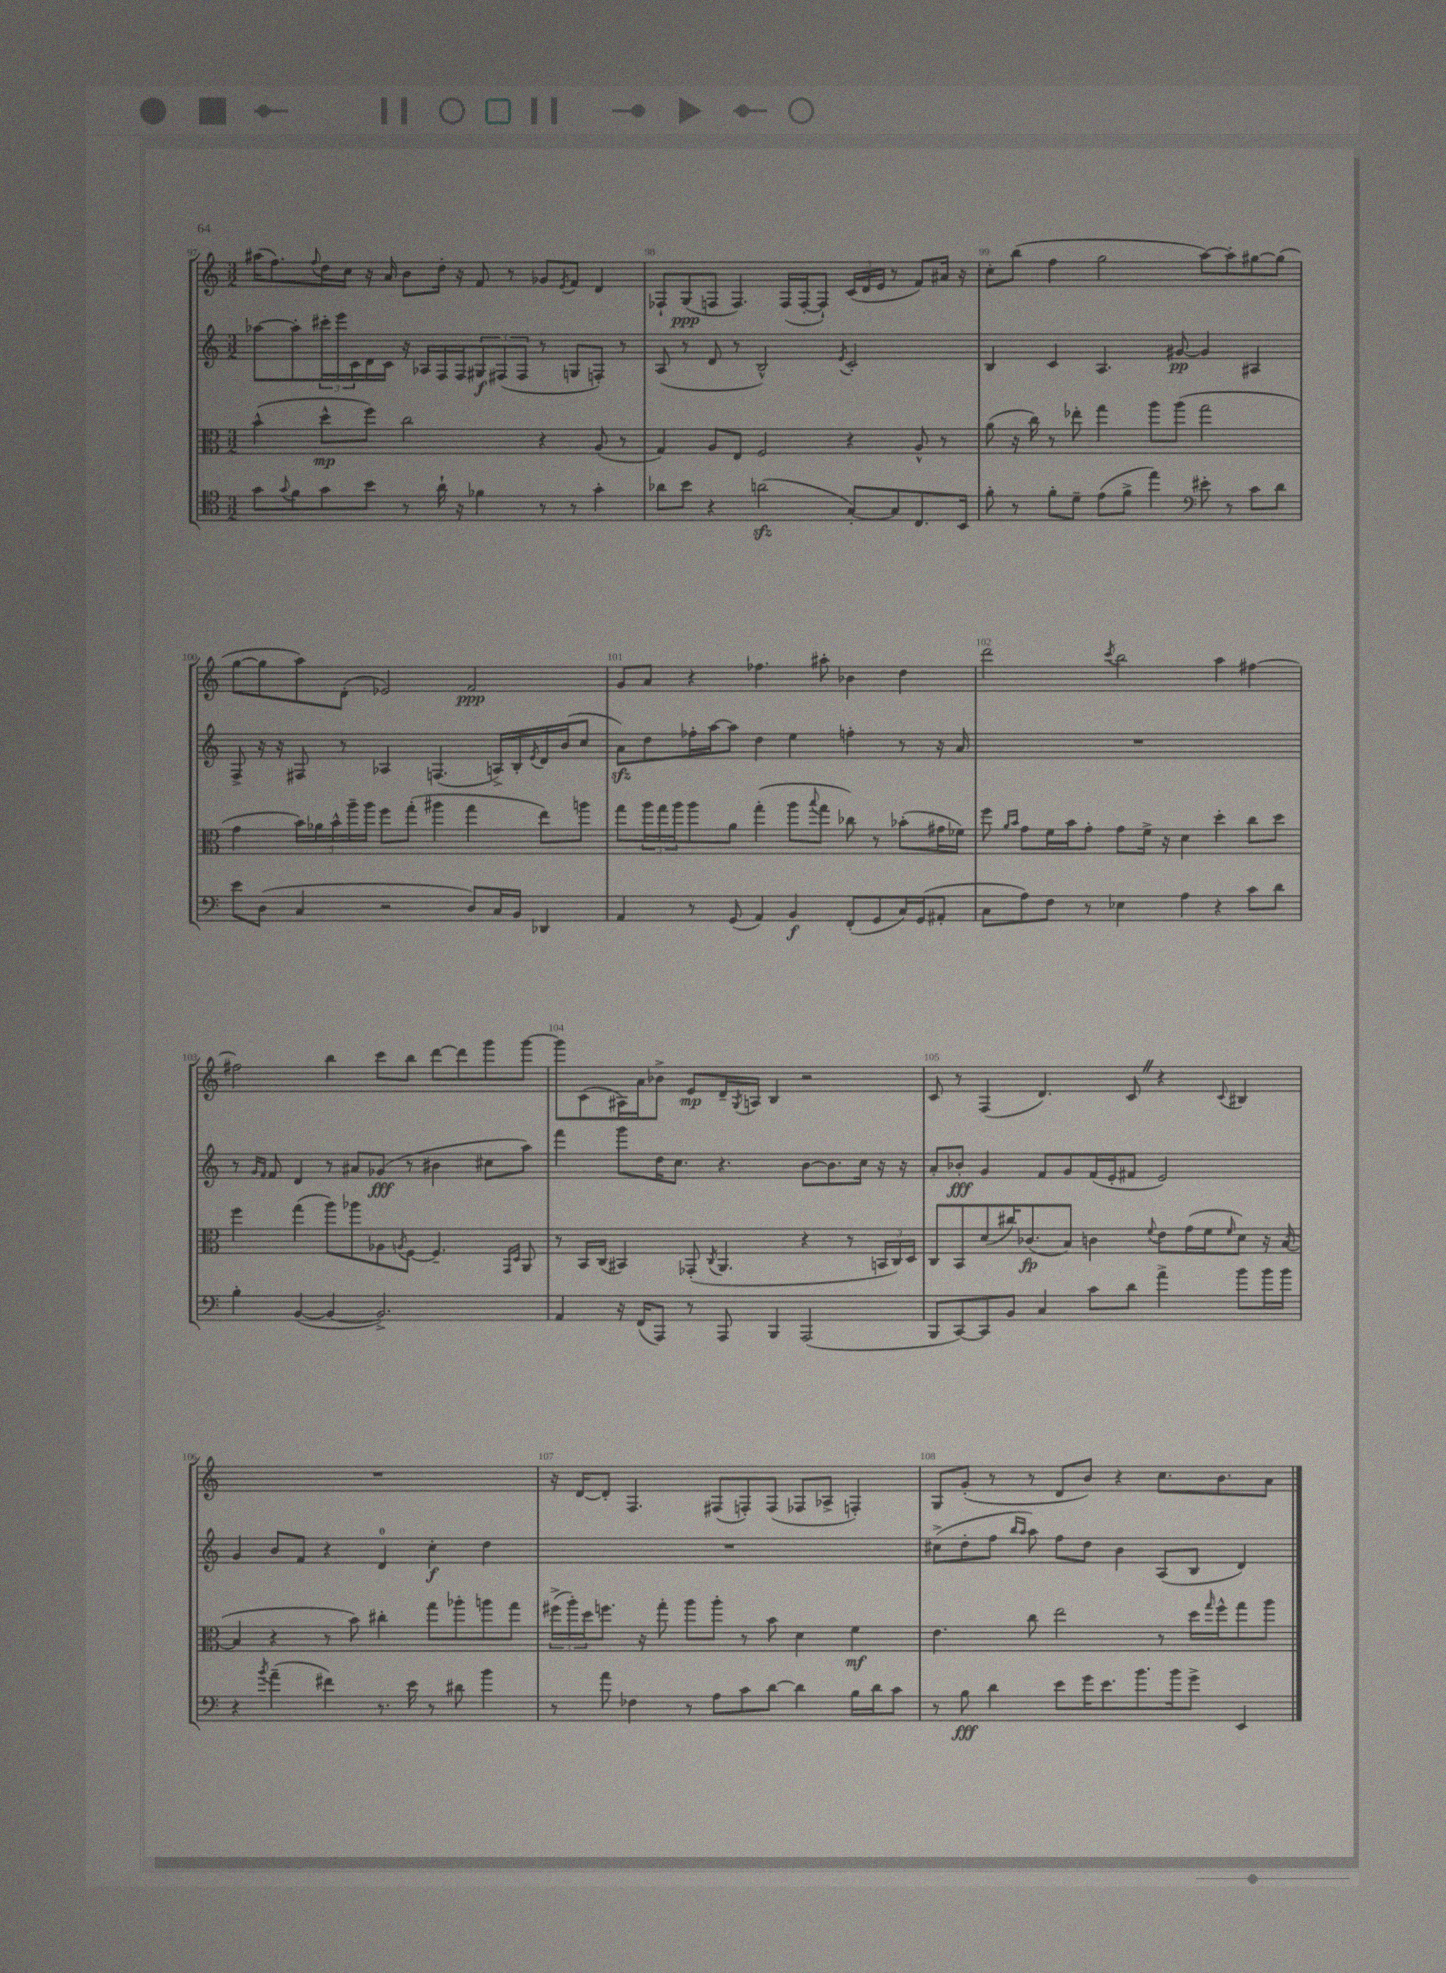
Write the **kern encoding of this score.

**kern	**dynam	**kern	**dynam	**kern	**dynam	**kern	**dynam
*part4	*part4	*part3	*part3	*part2	*part2	*part1	*part1
*staff4	*staff4	*staff3	*staff3	*staff2	*staff2	*staff1	*staff1
*clefC4	*	*clefC3	*	*clefG2	*	*clefG2	*
*k[]	*	*k[]	*	*k[]	*	*k[]	*
*M3/2	*	*M3/2	*	*M3/2	*	*M3/2	*
=97	=97	=97	=97	=97	=97	=97	=97
8g\L	.	(4b^^\	.	[8aa-X\L	.	(16aa#X\KL	.
.	.	.	.	.	.	8.ff\)	.
8qqg/	.	.	.	.	.	.	.
8f\	.	.	.	8aa-'\]	.	.	.
.	.	.	.	.	.	8qqff/	.
8g\	.	8dd^^\L	mp	24ccc#X'\L	.	16dd\L	.
.	.	.	.	24eee\	.	.	.
.	.	.	.	.	.	16cc\JJ	.
.	.	.	.	24c\	.	.	.
8b\J	.	8ff\J)	.	16d\	.	16r	.
.	.	.	.	16c\JJ	.	16a/	.
8r	.	2cc\	.	16r	.	8b\L	.
.	.	.	.	16A-X/LL	.	.	.
16a`\	.	.	.	16F/	.	16dd'\Jk	.
16r	.	.	.	16F/J	.	16r	.
4f-X\	.	.	.	12G#X/	f	8f/	.
.	.	.	.	(12F#X/	.	.	.
.	.	.	.	.	.	8r	.
.	.	.	.	12F#/J	.	.	.
8r	.	4r	.	8r	.	8g-X/L	.
.	.	.	.	.	.	8qe/	.
8r	.	.	.	8Gn/L	.	8f/J	.
4g'\	.	(8A/	.	8Fn'/J)	.	4d/	.
.	.	8r	.	8r	.	.	.
=98	=98	=98	=98	=98	=98	=98	=98
8a-X\L	.	4G/)	.	(8A/	.	8F-X`/L	.
8b\J	.	.	.	8r	.	(8G/	ppp
4r	.	8A/L	.	8d/	.	8Fn/J	.
.	.	8E/J	.	8r	.	4.F/)	.
(2anzz\	.	2F/	.	2B^^/)	.	.	.
.	.	.	.	.	.	(16F/LL	.
.	.	.	.	.	.	[16F'/J	.
.	.	.	.	.	.	8F`/J])	.
.	.	.	.	8qe/	.	.	.
[8G'/L)	.	4r	.	2c'/	.	(24c/LL	.
.	.	.	.	.	.	24d/	.
.	.	.	.	.	.	24e/JJ	.
8G/]	.	.	.	.	.	8r	.
8.C/	.	8A^^/	.	.	.	8f/L)	.
.	.	8r	.	.	.	16a#X/Jk	.
16BB/Jk	.	.	.	.	.	16r	.
=99	=99	=99	=99	=99	=99	=99	=99
8f'\	.	(8a\	.	4B/	.	8cc'\L	.
8r	.	16r	.	.	.	(8bb\J	.
.	.	16cc\)	.	.	.	.	.
8f'\L	.	8r	.	4c/	.	4ff\	.
8d~\J	.	8ee-X'\	.	.	.	.	.
(8e\L	.	4gg\	.	4.A/	.	2gg\	.
8f^\J	.	.	.	.	.	.	.
4ee\)	.	8aa\L	.	.	.	.	.
.	.	(8aa\J	.	[8g#X/	pp	.	.
*clefF4	*	*	*	*	*	*	*
8e#X'\	.	2gg\	.	4g#/]	.	[8aa\L)	.
8r	.	.	.	.	.	8aa'\]	.
8c\L	.	.	.	4A#X/	.	[8gg#X\	.
8d\J	.	.	.	.	.	(8gg#\J]	.
!!LO:LB:g=z
=100	=100	=100	=100	=100	=100	=100	=100
8e\L	.	4g\	.	8F^/	.	[8gg\L	.
(8D\J	.	.	.	16r	.	8gg\]	.
.	.	.	.	16r	.	.	.
4C/	.	20b\LL)	.	8F#X/	.	8aa\)	.
.	.	20a-X\	.	.	.	.	.
.	.	20b^^\	.	.	.	.	.
.	.	.	.	8r	.	(8d'\J	.
.	.	20aa~\	.	.	.	.	.
.	.	20aa\JJ	.	.	.	.	.
2r	.	8ff\L	.	4A-X/	.	2e-X/)	.
.	.	(8gg'\J	.	.	.	.	.
.	.	4aa#X\	.	(4.Fn/	.	.	.
8D/L)	.	4gg\	.	.	.	2f/	ppp
16C/L	.	.	.	16An^/LL)	.	.	.
16BB/JJ	.	.	.	16B'/	.	.	.
.	.	.	.	8qe/	.	.	.
4DD-X/	.	8ee\L)	.	16d/	.	.	.
.	.	.	.	(16b/J	.	.	.
.	.	8aan\J	.	8cc/J	.	.	.
=101	=101	=101	=101	=101	=101	=101	=101
4AA/	.	8gg\L	.	8azz\L)	.	8g/L	.
.	.	24aa\L	.	8dd\	.	8a/J	.
.	.	24gg\	.	.	.	.	.
.	.	24aa\J	.	.	.	.	.
8r	.	8aa\	.	16ff-X'\L	.	4r	.
.	.	.	.	[16aa\J	.	.	.
(8GG/	.	8a\J	.	8aa\J]	.	.	.
4AA/)	.	(4gg'\	.	4dd\	.	4.ff-X\	.
4BB/	f	8aa\L	.	4ee\	.	.	.
.	.	8qqbb/	.	.	.	.	.
.	.	8gg\J	.	.	.	8aa#X'\	.
(8FF'/L	.	8cc-X\)	.	4ffn'\	.	4b-X\	.
8GG/	.	8r	.	.	.	.	.
16C/L)	.	(8b-X'\L	.	8r	.	4dd\	.
(16GG/J	.	.	.	.	.	.	.
8AA#X'/J	.	16g#X\L	.	16r	.	.	.
.	.	16f-X\JJ)	.	16a/	.	.	.
=102	=102	=102	=102	=102	=102	=102	=102
8C\L	.	8ff\	.	1.r	.	2ddd\	.
.	.	16qqa/LL	.	.	.	.	.
.	.	16qqb/JJ	.	.	.	.	.
8A\)	.	8g\L	.	.	.	.	.
8F\J	.	16f\L	.	.	.	.	.
.	.	16b\J	.	.	.	.	.
8r	.	8g'\J	.	.	.	.	.
.	.	.	.	.	.	8qccc/	.
4E-X\	.	8g\L	.	.	.	2bb\	.
.	.	16f^\Jk	.	.	.	.	.
.	.	16r	.	.	.	.	.
4A\	.	4d\	.	.	.	.	.
4r	.	4dd'\	.	.	.	4aa\	.
8c\L	.	8cc\L	.	.	.	[4ff#X\	.
8d\J	.	8dd\J	.	.	.	.	.
!!LO:LB:g=z
=103	=103	=103	=103	=103	=103	=103	=103
4B'\	.	4ff\	.	8r	.	2ff#X\]	.
.	.	.	.	16qqg/LL	.	.	.
.	.	.	.	16qqf/JJ	.	.	.
.	.	.	.	8f/	.	.	.
([4BB/	.	(4gg\	.	4d/	.	.	.
4BB/_	.	8aa\L)	.	8r	.	4bb\	.
.	.	8aa-X\	.	8a#X/L	.	.	.
2.BB^/])	.	8A-X\	.	(8g-X/J	fff	8ccc\L	.
.	.	8qAn/	.	.	.	.	.
.	.	[8F\J	.	8r	.	8bb\J	.
.	.	4.F~/]	.	4b#X\	.	[8ddd\L	.
.	.	.	.	.	.	8ddd\]	.
.	.	.	.	8cc#X\L	.	8ggg\	.
.	.	16qqGG/LL	.	.	.	.	.
.	.	16qqD/JJ	.	.	.	.	.
.	.	8AA/	.	8aa\J)	.	[8ggg\J	.
=104	=104	=104	=104	=104	=104	=104	=104
4AA/	.	8r	.	4fff\	.	8ggg\L]	.
.	.	16BB/LL	.	.	.	(8c\	.
.	.	(16C/JJ	.	.	.	.	.
16r	.	4BB#X/)	.	8ggg\L	.	16A#X\L)	.
(16FF/KL	.	.	.	.	.	16a\J	.
8AAA/J)	.	.	.	16dd\K	.	8b-X^\J	.
.	.	.	.	8.cc\J	.	.	.
8r	.	(8GG-X'/	.	.	.	8e/L	mp
.	.	8qC/	.	.	.	.	.
8AAA/	.	4.AA/	.	4.r	.	16d~/L	.
.	.	.	.	.	.	8qG/	.
.	.	.	.	.	.	16An/JJ	.
4BBB/	.	.	.	.	.	4B/	.
(2AAA/	.	4r	.	[8b\L	.	2r	.
.	.	.	.	8.b\]	.	.	.
.	.	8r	.	.	.	.	.
.	.	.	.	16cc\Jk	.	.	.
.	.	24BBn/LL	.	16r	.	.	.
.	.	24C/)	.	.	.	.	.
.	.	.	.	16r	.	.	.
.	.	24D/JJ	.	.	.	.	.
=105	=105	=105	=105	=105	=105	=105	=105
8BBB/L	.	8C/L	.	8a'/L	.	8c/	.
[8CC/)	.	8BB/	.	8b-X'/J	fff	8r	.
8CC/]	.	(8d/	.	4g/	.	(4F/	.
8BB/J	.	16cc#X/K)	.	.	.	.	.
.	.	(8.c-X/	fp	.	.	.	.
4C/	.	.	.	8f/L	.	4.d/)	.
.	.	8B/J)	.	8g/	.	.	.
8c\L	.	4cn\	.	(16f/L	.	.	.
.	.	.	.	16e'/J	.	.	.
8d\J	.	.	.	8f#X/J	.	8cZ/	.
.	.	8qqf/	.	.	.	.	.
4a^\	.	8e\L	.	2e/)	.	4r	.
.	.	(16g\L	.	.	.	.	.
.	.	16f\J	.	.	.	.	.
.	.	16qqf/	.	.	.	8qqc/	.
8b\L	.	8d\J)	.	.	.	4B#X/	.
16b\L	.	16r	.	.	.	.	.
16b\JJ	.	([16B/	.	.	.	.	.
!!LO:LB:g=z
=106	=106	=106	=106	=106	=106	=106	=106
4r	.	4B/]	.	4g/	.	1.r	.
8qb/	.	.	.	.	.	.	.
(4a~\	.	4r	.	8b/L	.	.	.
.	.	.	.	8f/J	.	.	.
4f#X\)	.	8r	.	4r	.	.	.
.	.	8b\)	.	.	.	.	.
8.r	.	4cc#X'\	.	4d/	.	.	.
16e\	.	.	.	.	.	.	.
8r	.	8gg\L	.	4cc'\	f	.	.
8d#X\	.	8aa-X'\	.	.	.	.	.
4b\	.	8aan\	.	4dd\	.	.	.
.	.	8gg\J	.	.	.	.	.
=107	=107	=107	=107	=107	=107	=107	=107
8r	.	(24ff#X^\LL	.	1.r	.	16r	.
.	.	24aa'\)	.	.	.	.	.
.	.	.	.	.	.	[16d/KL	.
.	.	24dd\J	.	.	.	.	.
8a\	.	8.ffn\J	.	.	.	8d'/J]	.
4F-X\	.	.	.	.	.	4.F/	.
.	.	16r	.	.	.	.	.
.	.	8gg'\	.	.	.	.	.
8r	.	8aa\L	.	.	.	.	.
8A\L	.	8aa'\J	.	.	.	(8F#X/L	.
8c\	.	8r	.	.	.	8Fn'/)	.
[8d\J	.	8b\	.	.	.	(8F/J	.
4d\]	.	4d\	.	.	.	8F-X/L	.
.	.	.	.	.	.	8A-X^/J	.
16B\LL	.	4f\	mf	.	.	4Fn'/)	.
16d\J	.	.	.	.	.	.	.
8c\J	.	.	.	.	.	.	.
=108	=108	=108	=108	=108	=108	=108	=108
8r	.	4.e\	.	(8cc#X^\L	.	8G/L	.
8B\	fff	.	.	8dd'\	.	(8g'/J	.
4d\	.	.	.	8ff\J	.	8r	.
.	.	.	.	16qqbb/LL	.	.	.
.	.	.	.	16qqaa/JJ	.	.	.
.	.	8cc\	.	8aa\)	.	8r	.
8e\L	.	2ee\	.	8ff\L	.	8d/L	.
16g\K	.	.	.	8dd\J	.	8b/J)	.
8.e\	.	.	.	.	.	.	.
.	.	.	.	4b\	.	4r	.
8.b\	.	.	.	.	.	.	.
.	.	8r	.	(8A/L	.	8.cc\L	.
16b\k	.	.	.	.	.	.	.
8g^\J	.	16dd\LL	.	8B/J	.	.	.
.	.	16qqgg/	.	.	.	.	.
.	.	16ff^^\J	.	.	.	8.b\	.
4EE/	.	8gg\	.	4d/)	.	.	.
.	.	8aa\J	.	.	.	8a\J	.
==	==	==	==	==	==	==	==
*-	*-	*-	*-	*-	*-	*-	*-
